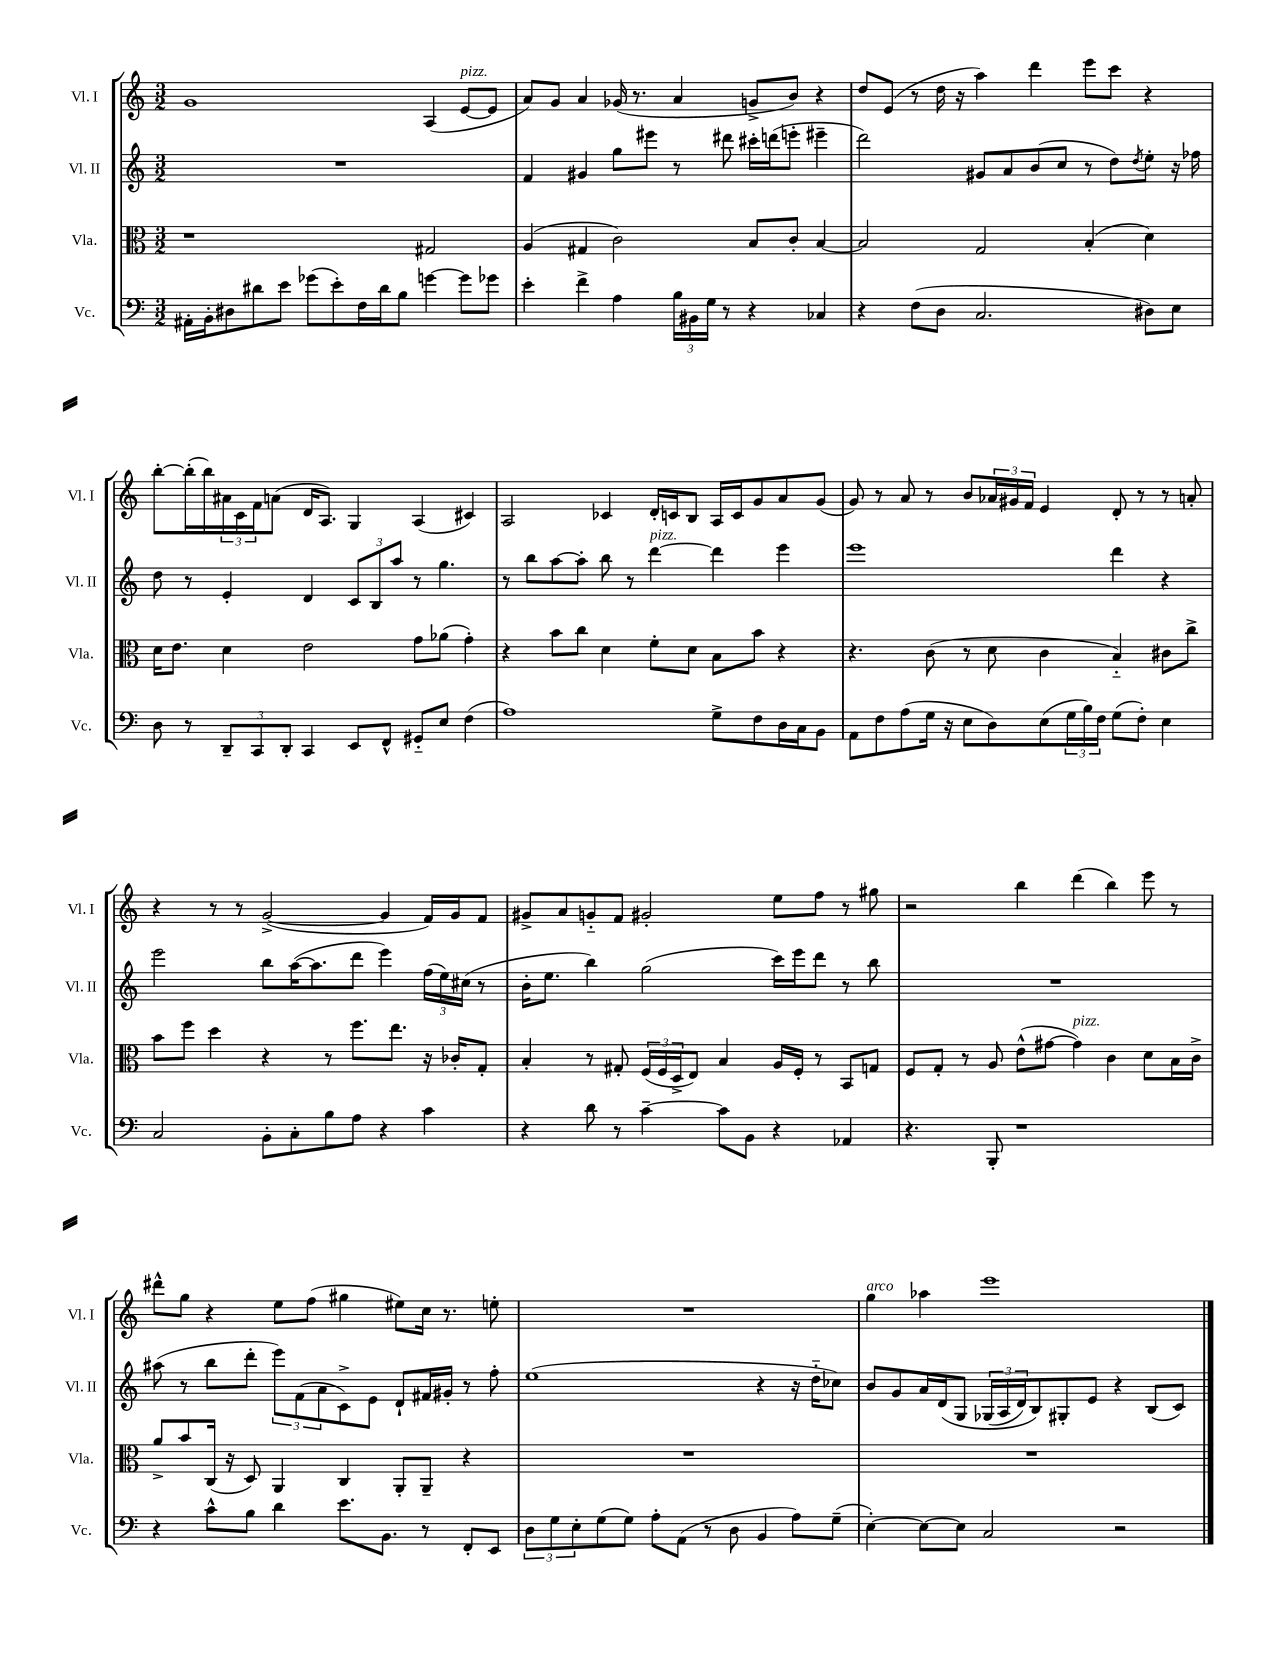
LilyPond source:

<<
\new StaffGroup <<
\new Staff = "s0" \with { instrumentName = "Vl. I" shortInstrumentName = "Vl. I" } {
    \clef treble \key c \major \numericTimeSignature \time 3/2
    g'1 a4( e'8~^\markup { \italic "pizz." } e'8 |
    a'8) g'8 a'4 ges'16( r8. a'4 g'8-> b'8) r4 |
    d''8 e'8( r8 d''16 r16 a''4) d'''4 e'''8 c'''8 r4 |
    b''8~-. b''16-.( b''16) \tuplet 3/2 { ais'16 c'16 f'16 } a'8( d'16 a8.) g4 a4( cis'4) |
    a2 ces'4 d'16-. c'16 b8 a16 c'16 g'8 a'8 g'8( |
    g'8) r8 a'8 r8 b'8 \tuplet 3/2 { aes'16 gis'16 f'16 } e'4 d'8-. r8 r8 a'8-. |
    r4 r8 r8 g'2~->( g'4 f'16) g'16 f'8 |
    gis'8-> a'8 g'8-_ f'8 gis'2-. e''8 f''8 r8 gis''8 |
    r2 b''4 d'''4( b''4) e'''8 r8 |
    dis'''8-^ g''8 r4 e''8 f''8( gis''4 eis''8) c''16 r8. e''8-. |
    R1. |
    g''4^\markup { \italic "arco" } aes''4 e'''1 \bar "|." |
}
\new Staff = "s1" \with { instrumentName = "Vl. II" shortInstrumentName = "Vl. II" } {
    \clef treble \key c \major \numericTimeSignature \time 3/2
    R1. |
    f'4 gis'4 g''8 eis'''8 r8 dis'''8 cis'''16-. d'''16( e'''8-. eis'''4-- |
    d'''2) gis'8 a'8 b'8( c''8 r8 d''8) \acciaccatura { d''8 } e''8-. r16 fes''16 |
    d''8 r8 e'4-. d'4 \tuplet 3/2 { c'8 b8 a''8 } r8 g''4. |
    r8 b''8 a''8~ a''8-. b''8 r8 d'''4~^\markup { \italic "pizz." } d'''4 e'''4 |
    e'''1 d'''4 r4 |
    e'''2 b''8 a''16~( a''8. d'''8 e'''4) \tuplet 3/2 { f''16( e''16) cis''16( } r8 |
    b'16-. e''8. b''4) g''2( c'''16) e'''16 d'''8 r8 b''8 |
    R1. |
    ais''8( r8 b''8 d'''8-. \tuplet 3/2 { e'''8) f'8( a'8 } c'8->) e'8 d'8-! fis'16 gis'16-. r8 f''8-. |
    e''1( r4 r16 d''16-_ ces''8) |
    b'8 g'8 a'16 d'16\( g8 \tuplet 3/2 { ges16( a16 d'16) } b8\) gis8-. e'8 r4 b8( c'8) \bar "|." |
}
\new Staff = "s2" \with { instrumentName = "Vla." shortInstrumentName = "Vla." } {
    \clef alto \key c \major \numericTimeSignature \time 3/2
    r1 gis2 |
    a4( gis4 c'2) b8 c'8-. b4~ |
    b2 g2 b4-.( d'4) |
    d'16 e'8. d'4 e'2 g'8 aes'8( g'4-.) |
    r4 b'8 c''8 d'4 f'8-. d'8 b8 b'8 r4 |
    r4. c'8( r8 d'8 c'4 b4-_) cis'8 c''8-> |
    b'8 f''8 d''4 r4 r8 f''8. e''8. r16 ces'16-. g8-. |
    b4-. r8 gis8-. \tuplet 3/2 { f16( f16 d16-> } e8) b4 a16 f16-. r8 b,8 g8 |
    f8 g8-. r8 a8 e'8-^( gis'8~ gis'4^\markup { \italic "pizz." }) c'4 d'8 b16 c'16-> |
    a'8-> b'8 c16( r16 d8) a,4 c4 a,8-. a,8-- r4 |
    R1. |
    R1. \bar "|." |
}
\new Staff = "s3" \with { instrumentName = "Vc." shortInstrumentName = "Vc." } {
    \clef bass \key c \major \numericTimeSignature \time 3/2
    ais,16-. b,16-. dis8 dis'8 e'8 ges'8( e'8-.) f16 dis'16 b8 g'4~ g'8 ges'8 |
    e'4-. f'4-> a4 \tuplet 3/2 { b16 bis,16 g16 } r8 r4 ces4 |
    r4 f8( d8 c2. dis8) e8 |
    d8 r8 \tuplet 3/2 { d,8-- c,8 d,8-. } c,4 e,8 f,8-^ gis,8-_ e8 f4( |
    a1) g8-> f8 d16 c16 b,8 |
    a,8 f8 a8( g16 r16 e8 d8) e8( \tuplet 3/2 { g16 b16) f16 } g8( f8-.) e4 |
    c2 b,8-. c8-. b8 a8 r4 c'4 |
    r4 d'8 r8 c'4~-- c'8 b,8 r4 aes,4 |
    r4. b,,8-. r1 |
    r4 c'8-^ b8 d'4 e'8. b,8. r8 f,8-. e,8 |
    \tuplet 3/2 { d8 g8 e8-. } g8( g8) a8-. a,8( r8 d8 b,4 a8) g8--( |
    e4~-.) e8~ e8 c2 r2 \bar "|." |
}
>>
>>
\layout { \context { \Score \remove "Bar_number_engraver" } }
